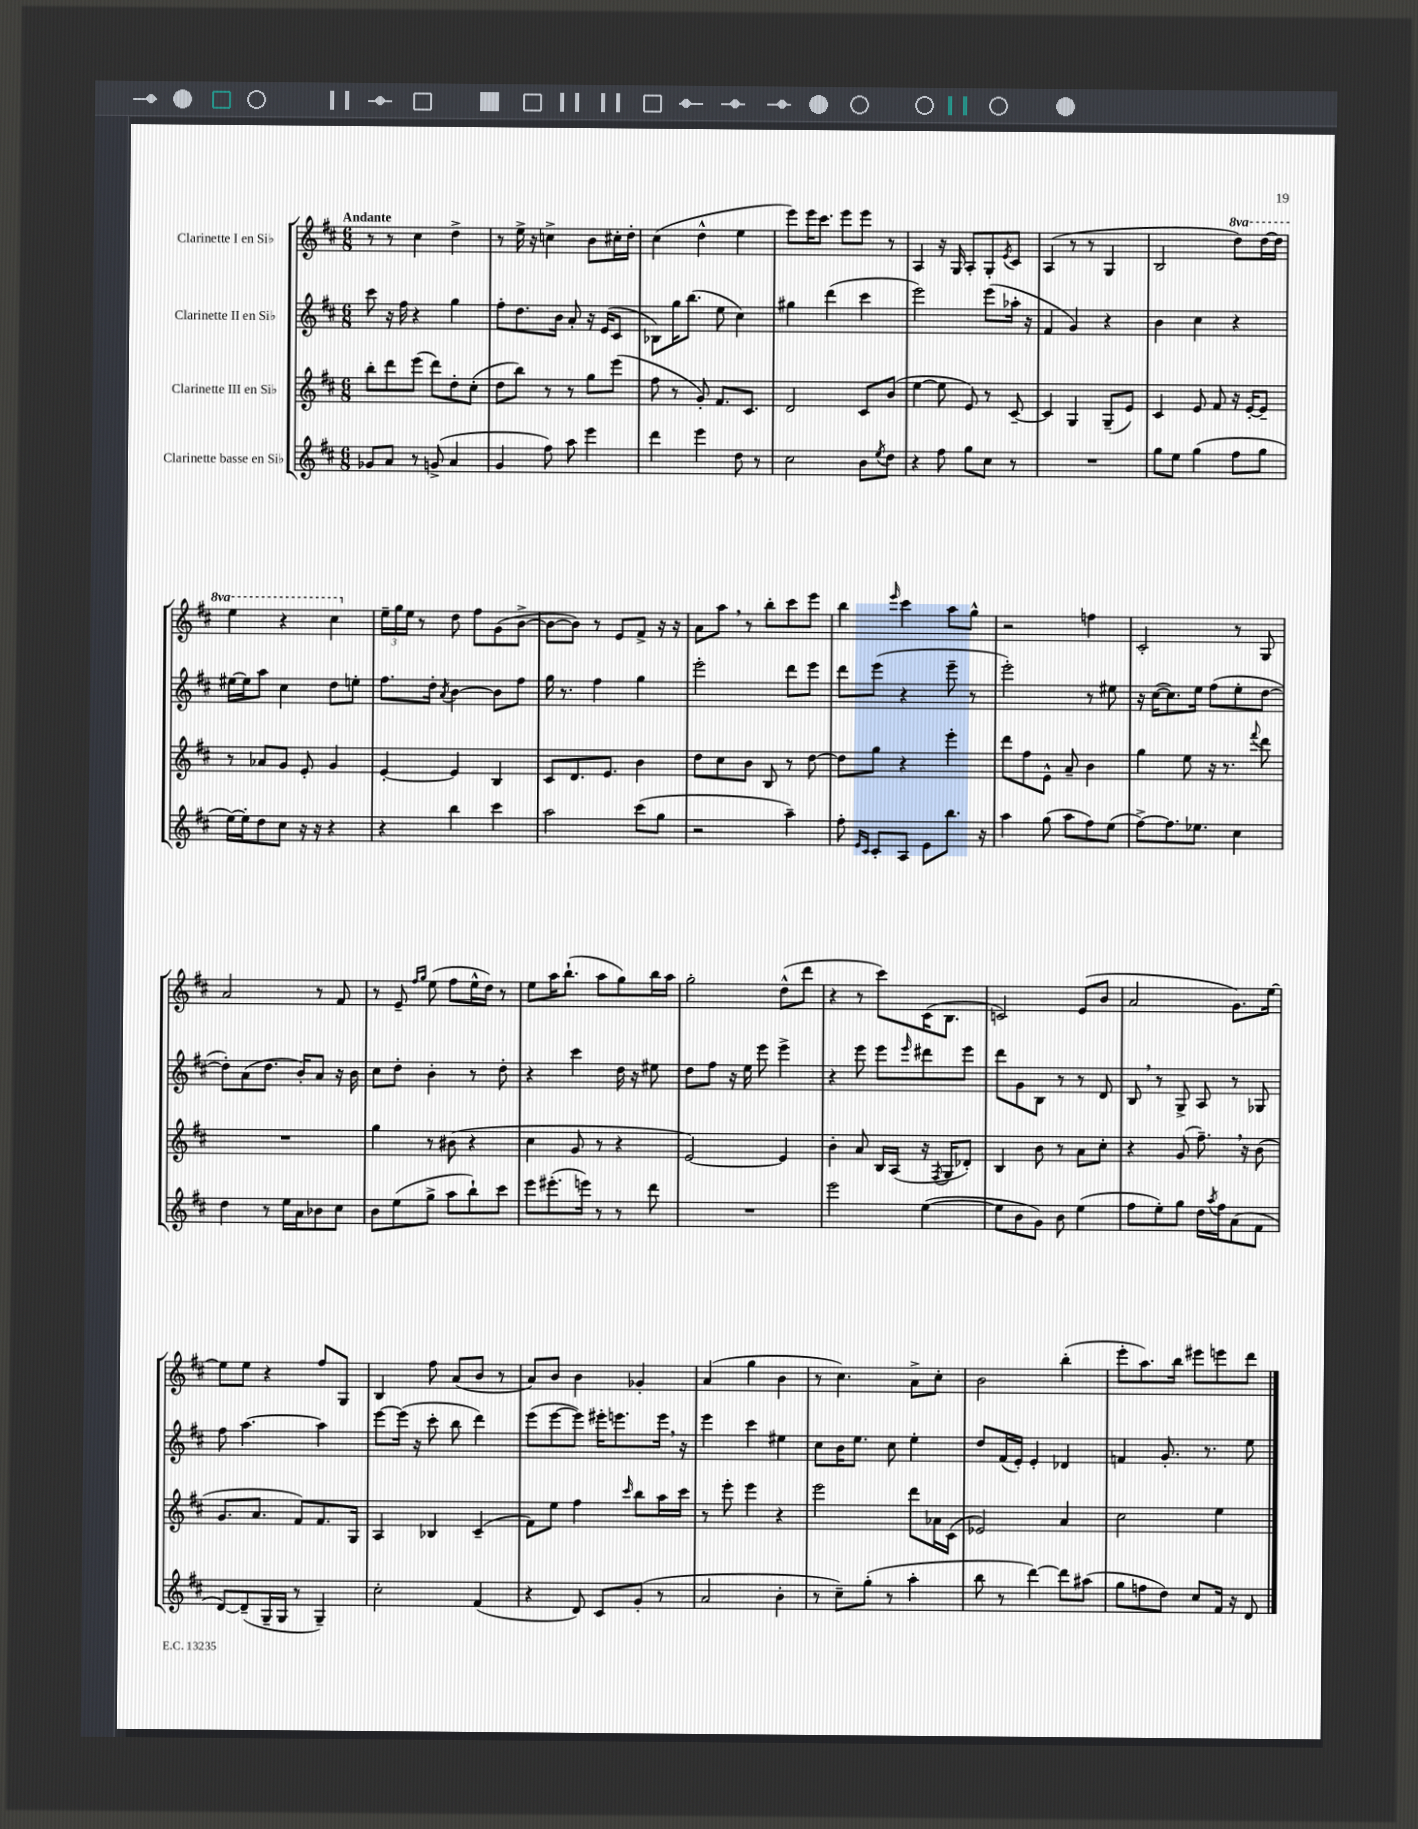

**kern	**kern	**kern	**kern
*staff4	*staff3	*staff2	*staff1
*clefG2	*clefG2	*clefG2	*clefG2
*k[f#c#]	*k[f#c#]	*k[f#c#]	*k[f#c#]
*M6/8	*M6/8	*M6/8	*M6/8
8g-	8bb'	8ccc#	8r
8a	8ddd	16r	8r
.	.	16ff#	.
8r	(8eee	4r	4cc#
(8g^	8ddd)	.	.
4a	8dd'	4gg	4dd^
.	(8cc#'	.	.
=	=	=	=
4g	8dd	8ff#'	8r
.	8bb)	8.dd	16ee^
.	.	.	16r
8ff#)	8r	.	4cc^
.	.	16b	.
8aa	8r	8a'	.
4eee	8gg	16r	8b
.	.	(16e	.
.	(8eee	8c#	16cc#'
.	.	.	16dd'
=	=	=	=
4ddd	8ff#	8B-)	(4cc#
.	8r	16gg	.
.	.	(8.bb	.
4eee	8g')	.	4dd^^
.	8.f#	8ee	.
8dd	.	4cc#)	4ee
.	8.c#	.	.
8r	.	.	.
=	=	=	=
2cc#	2d	4gg#	8eee)
.	.	.	16eee
.	.	.	8.ccc#
.	.	(4ddd	.
.	.	.	8eee
8b	8c#	4ccc#	8eee
8qee	.	.	.
8dd	(8b	.	8r
=	=	=	=
4r	[4ee	2eee)	4A
8ff#	8ee]	.	16r
.	.	.	16G
8gg	8e)	.	8A'
8cc#	8r	(8eee	8G'
.	.	.	8qe
8r	[8c#~	16aa-'	8c#
.	.	16r	.
=	=	=	=
2.r	4c#]	4f#	(4A
.	4G	4g)	8r
.	.	.	8r
.	(8G~	4r	4G
.	8e)	.	.
=	=	=	=
8gg	4c#	4b	2B
8ee	.	.	.
(4gg	8e	4cc#	.
.	8f#	.	.
8ff#	16r	4r	8ddd)
.	[16e'	.	.
8gg	8e~]	.	[16ddd
.	.	.	16ddd]
=	=	=	=
[16ee)	8r	[16ee#	4eee
16ee']	.	16ee#]	.
8dd	8a-	8aa	.
8cc#	8g	4cc#	4r
16r	8e'	.	.
16r	.	.	.
4r	4g	8dd	4ccc#
.	.	8ee'	.
=	=	=	=
4r	[4e'	8.ff#	24ee~
.	.	.	24gg
.	.	.	24ee
.	.	.	8r
.	.	16dd'	.
.	.	8qa	.
4bb	4e]	[4b	8dd
.	.	.	8ff#
4ccc#	4B	8b]	(8g
.	.	8ff#	[8b^
=	=	=	=
2aa	8c#	16gg	8b_
.	.	8.r	.
.	8.d	.	8b])
.	.	4ff#	8r
.	8.e	.	.
.	.	.	8e
(8ccc#	4b	4gg	8f#^
8gg	.	.	16r
.	.	.	16r
=	=	=	=
2r	8dd	2eee'	8a
.	8cc#	.	8aa
.	8b	.	8r
.	8B	.	8bb'
4aa~)	8r	8ddd	8ccc#
.	[8dd	8eee	8eee
=	=	=	=
8ff#'	8dd]	8ddd	4bb
16qqe	.	.	.
16qqc#	.	.	.
8c#'	8gg	(8eee	.
.	.	.	16qqeee
8A	4r	4r	4ccc#
8e	.	.	.
8.bb	4eee'	8eee~	8aa
.	.	8r	8gg^^
16r	.	.	.
=	=	=	=
4aa	8ddd	2eee')	2r
.	8ff#	.	.
(8gg	8e^^	.	.
8aa	8a~	.	.
8ff#)	4b	8r	4ff
(8ee	.	8ee#	.
=	=	=	=
[8ff#^)	4gg	16r	2c#'
.	.	([16cc#	.
8.ff#]	.	8.cc#])	.
.	8ee	.	.
8.ee-	.	16ee	.
.	16r	(8ff#	.
.	8.r	.	.
4cc#	.	8ee'	8r
.	8qqfff#	.	.
.	8ddd	[8dd	8G
=	=	=	=
4dd	2.r	8dd'])	2a
.	.	(8a	.
8r	.	8.dd	.
16ee	.	.	.
16a	.	16b')	.
8b-	.	8a	8r
8cc#	.	16r	8f#
.	.	16b	.
=	=	=	=
8b	4gg	8cc#	8r
(8ee	.	8dd'	8e~
.	.	.	16qqff#
.	.	.	16qqgg
8gg^	8r	4b'	(8ee
8aa	(8b#	.	8ff#
8bb`)	4r	8r	16ee^^
.	.	.	16dd)
8ccc#	.	8dd'	8r
=	=	=	=
8eee	4cc#	4r	8ee
(8.eee#'	.	.	16aa
.	.	.	(8.bb`
.	8g	4ccc#	.
16eee)	.	.	.
8r	8r	.	8aa
8r	4r	16dd	8gg)
.	.	16r	.
8ddd	.	8ee#	16bb
.	.	.	16aa
=	=	=	=
2.r	[2e)	8dd	2gg'
.	.	8ff#	.
.	.	16r	.
.	.	16ee	.
.	.	8eee	.
.	4e]	4eee^	(8dd^^
.	.	.	8ddd
=	=	=	=
2eee	4b'	4r	4r
.	8a	8eee	8r
.	16B	8eee	8ccc#)
.	(16A	.	.
.	.	16qqeee	.
([4ee	16r	8ddd#	(16c#
.	8qF#	.	.
.	16G	.	8.B
.	8d-')	8eee	.
=	=	=	=
8ee]	4B	8ddd	2c)
8b	.	8g	.
8g)	8b	8B	.
8b	8r	8r	.
(4ee	8a	8r	(8e
.	8cc#'	8d	8b
=	=	=	=
8ff#	4r	8B	2a
8ee')	.	8r	.
8gg	(8g	8G^	.
16dd	8.ff#~)	8A	.
8qaa	.	.	.
16ff#	.	.	.
(8a	.	8r	8.g)
.	16r	.	.
8f#	(8b	8G-	.
.	.	.	[16ee
=	=	=	=
[8d)	8.g	8ff#	8ee]
(8d~]	.	[4.aa	8ee
.	8.a	.	.
16G~	.	.	4r
16G	.	.	.
8r	8f#)	.	.
4G~)	8.f#	4aa]	8ff#
.	.	.	8G
.	16G	.	.
=	=	=	=
2cc#'	4A	[8eee	4B
.	.	(16eee]	.
.	.	16r	.
.	4B-	8ccc#'	8ff#
.	.	8bb	(8a
(4f#	(4c#~	4ddd)	8b
.	.	.	8r
=	=	=	=
4r	8f#)	(8eee	8a)
.	8ee	[8eee	8b
8d)	4ff#	8eee])	4b
8c#	.	16eee#'	.
.	.	8.eee	.
.	16qqccc#	.	.
(8g'	8bb	.	4g-'
8r	16aa	16eee	.
.	16ccc#	16r	.
=	=	=	=
2a	8r	4eee	(4a
.	8eee'	.	.
.	4eee	4ccc#	4gg
4b'	4r	4ee#	4b
=	=	=	=
8r	2eee	8cc#	8r
8cc#~)	.	16b	4.cc#)
.	.	8.ee	.
(8gg'	.	.	.
8r	.	8cc#	.
4aa'	8ddd	4ee'	8a^
.	16a-	.	8cc#'
.	(16c#	.	.
=	=	=	=
8bb	2e-)	8dd	2b
8r	.	(16f#	.
.	.	16e')	.
[4ddd)	.	4e'	.
8ddd]	4a	4d-	(4bb'
(8aa#	.	.	.
=	=	=	=
8gg	2cc#	4f	8eee'
8ff	.	.	8.aa)
8dd)	.	8.g'	.
.	.	.	16bb
8cc#	.	.	8eee#
.	.	8.r	.
16f#	4ee	.	8eee
16r	.	.	.
8d	.	8ee	8ddd
==	==	==	==
*-	*-	*-	*-
